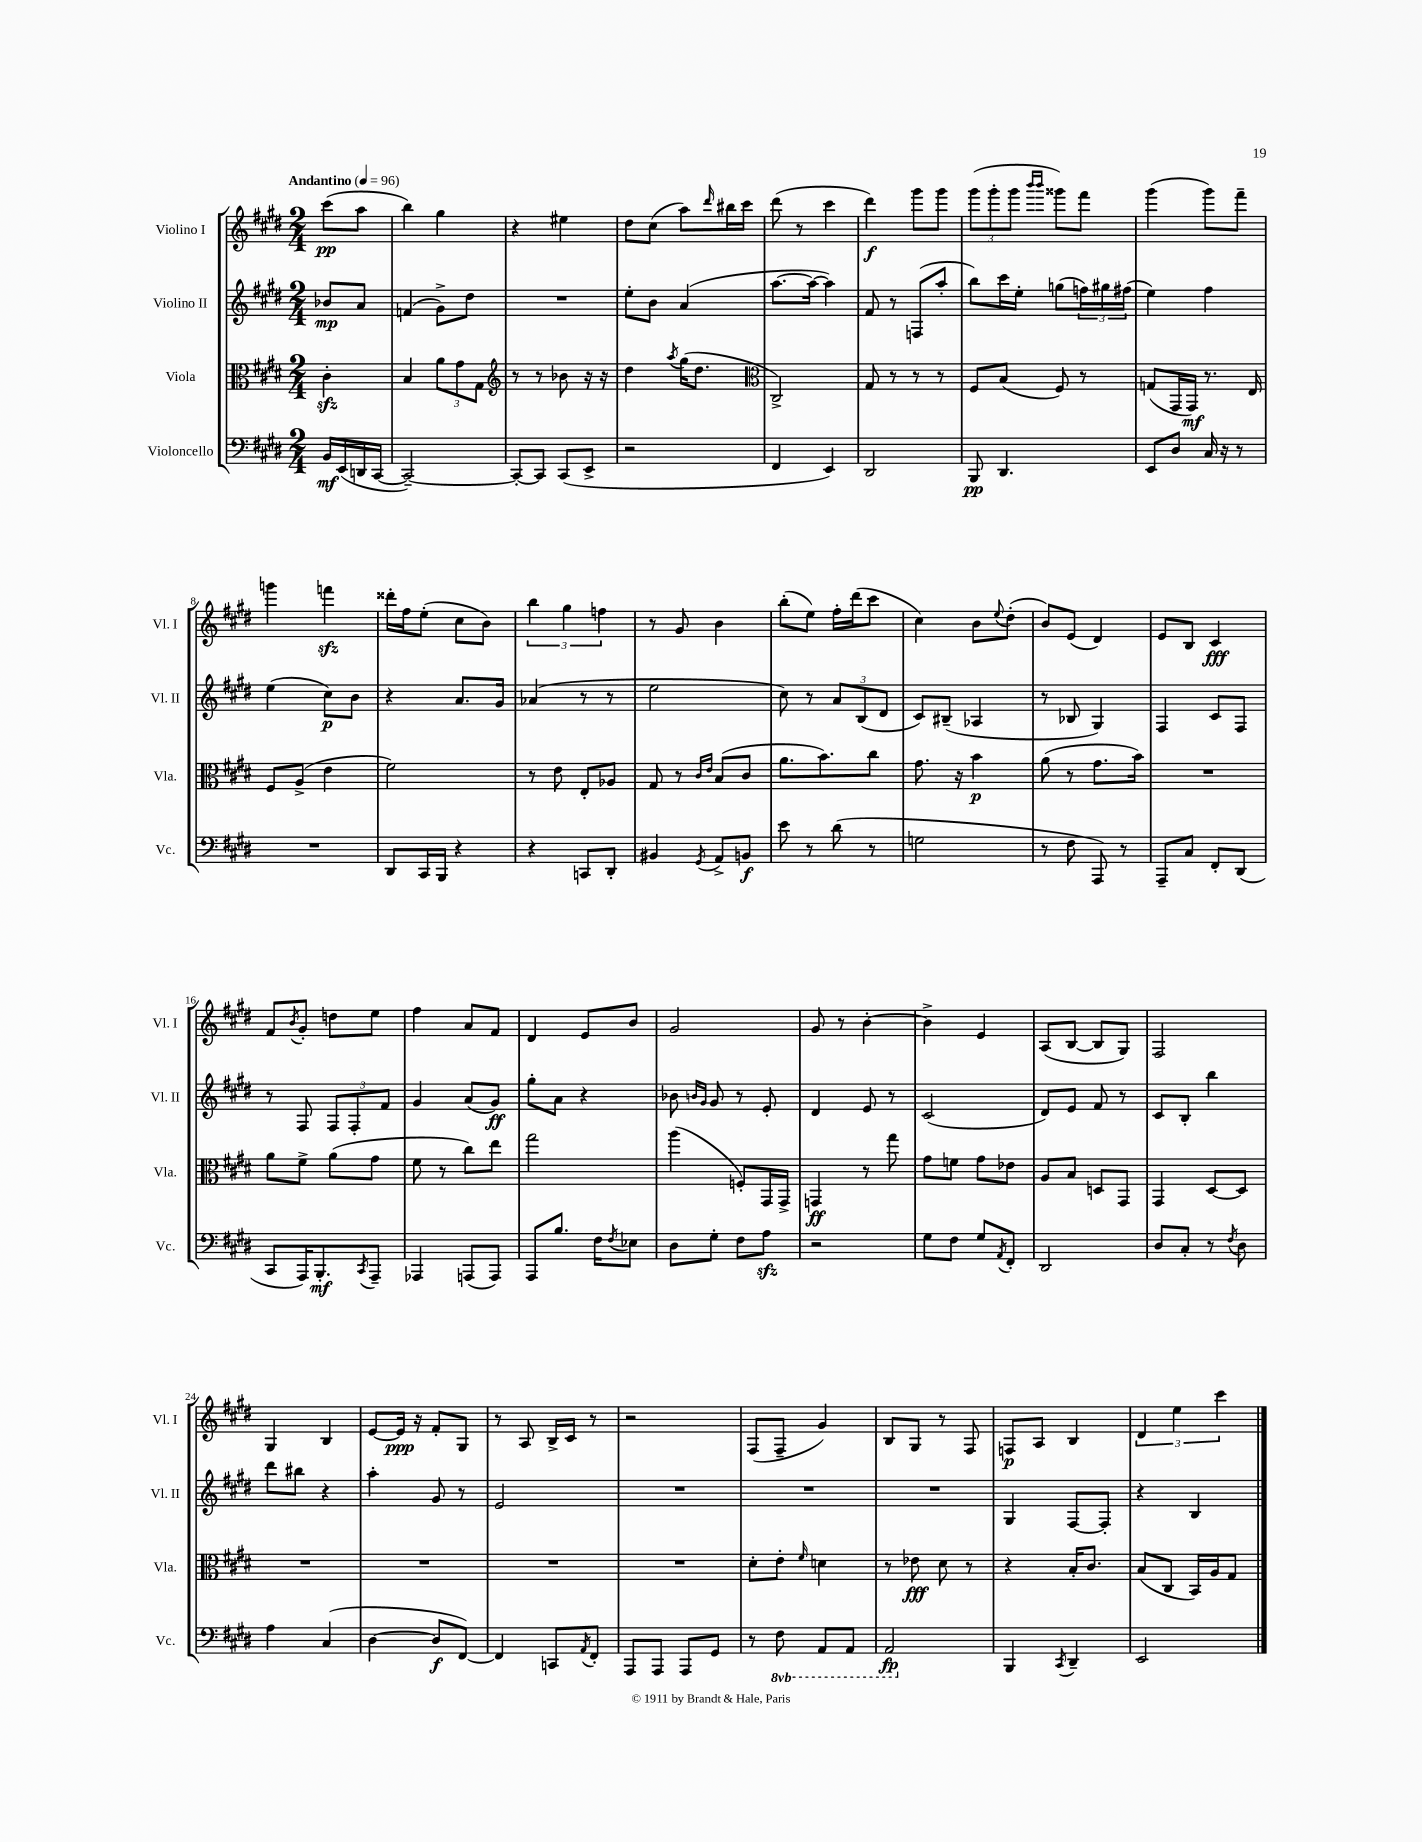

**kern	**dynam	**kern	**dynam	**kern	**dynam	**kern	**dynam
*part4	*part4	*part3	*part3	*part2	*part2	*part1	*part1
*staff4	*staff4	*staff3	*staff3	*staff2	*staff2	*staff1	*staff1
*I"Violoncello	*	*I"Viola	*	*I"Violino II	*	*I"Violino I	*
*I'Vc.	*	*I'Vla.	*	*I'Vl. II	*	*I'Vl. I	*
*clefF4	*	*clefC3	*	*clefG2	*	*clefG2	*
*k[f#c#g#d#]	*	*k[f#c#g#d#]	*	*k[f#c#g#d#]	*	*k[f#c#g#d#]	*
*M2/4	*	*M2/4	*	*M2/4	*	*M2/4	*
*MM96	*	*MM96	*	*MM96	*	*MM96	*
=	=	=	=	=	=	=	=
!	!	!	!	!	!	!LO:TX:a:B:t=Andantino	!
16BB/LL	mf	4c#zz'\	.	8b-X/L	mp	(8ccc#\L	pp
(16EE/	.	.	.	.	.	.	.
16DDn/	.	.	.	8a/J	.	8aa\J	.
[16CC#/JJ	.	.	.	.	.	.	.
=1	=1	=1	=1	=1	=1	=1	=1
2CC#~/_)	.	4B/	.	(4fn/	.	4bb\)	.
.	.	12a\L	.	8g#^\L)	.	4gg#\	.
.	.	12g#\	.	.	.	.	.
.	.	.	.	8dd#\J	.	.	.
.	.	12G#\J	.	.	.	.	.
=2	=2	=2	=2	=2	=2	=2	=2
*	*	*clefG2	*	*	*	*	*
8CC#'/L_	.	8r	.	2r	.	4r	.
8CC#/J]	.	8r	.	.	.	.	.
(8CC#/L	.	8b-X\	.	.	.	4ee#X\	.
8EE^/J	.	16r	.	.	.	.	.
.	.	16r	.	.	.	.	.
=3	=3	=3	=3	=3	=3	=3	=3
2r	.	4dd#\	.	8ee'\L	.	8dd#\L	.
.	.	.	.	8b\J	.	(8cc#\J	.
.	.	8qaa/	.	.	.	.	.
.	.	(16gg#\KL	.	(4a/	.	8aa\L)	.
.	.	8.dd#\J	.	.	.	.	.
.	.	.	.	.	.	16qqddd#/	.
.	.	.	.	.	.	16bb#X\L	.
.	.	.	.	.	.	16ccc#\JJ	.
=4	=4	=4	=4	=4	=4	=4	=4
*	*	*clefC3	*	*	*	*	*
4FF#/	.	2C#^/)	.	[8.aa\L	.	(8ddd#\	.
.	.	.	.	.	.	8r	.
.	.	.	.	16aa\Jk_	.	.	.
4EE/)	.	.	.	4aa\])	.	4ccc#\	.
=5	=5	=5	=5	=5	=5	=5	=5
2DD#/	.	8G#/	.	8f#/	.	4ddd#\)	f
.	.	8r	.	8r	.	.	.
.	.	8r	.	(8Fn/L	.	8ggg#\L	.
.	.	8r	.	8aa'/J	.	8ggg#\J	.
=6	=6	=6	=6	=6	=6	=6	=6
8BBB/	pp	8F#/L	.	8bb\L)	.	(12ggg#\L	.
.	.	.	.	.	.	12ggg#'\	.
4.DD#/	.	(8B/J	.	16ccc#\L	.	.	.
.	.	.	.	.	.	12ggg#\J	.
.	.	.	.	16ee'\JJ	.	.	.
.	.	.	.	.	.	16qqbbb/LL	.
.	.	.	.	.	.	16qqbbb/JJ	.
.	.	8F#/)	.	(8ggn\L	.	8ggg##X\L)	.
.	.	8r	.	24ffn\L)	.	8fff#\J	.
.	.	.	.	24gg#X\	.	.	.
.	.	.	.	(24ff#X\JJ	.	.	.
=7	=7	=7	=7	=7	=7	=7	=7
8EE/L	.	(8Gn/L	.	4ee\)	.	(4ggg#\	.
8D#/J	.	16GG#/L	.	.	.	.	.
.	.	16GG#/JJ)	mf	.	.	.	.
16C#/	.	8.r	.	4ff#\	.	8ggg#\L)	.
16r	.	.	.	.	.	.	.
8r	.	.	.	.	.	8fff#~\J	.
.	.	16E/	.	.	.	.	.
!!LO:LB:g=z
=8	=8	=8	=8	=8	=8	=8	=8
2r	.	8F#/L	.	(4ee\	.	4gggn\	.
.	.	(8A^/J	.	.	.	.	.
.	.	4e\	.	8cc#\L)	p	4fffnzz\	.
.	.	.	.	8b\J	.	.	.
=9	=9	=9	=9	=9	=9	=9	=9
8DD#/L	.	2f#\)	.	4r	.	16ddd##X'\LL	.
.	.	.	.	.	.	16ff#\J	.
16CC#/L	.	.	.	.	.	(8ee'\J	.
16BBB/JJ	.	.	.	.	.	.	.
4r	.	.	.	8.a/L	.	8cc#\L	.
.	.	.	.	.	.	8b\J)	.
.	.	.	.	16g#/Jk	.	.	.
=10	=10	=10	=10	=10	=10	=10	=10
4r	.	8r	.	(4a-X/	.	6bb\	.
.	.	8e\	.	.	.	.	.
.	.	.	.	.	.	6gg#\	.
8CCn/L	.	8E'/L	.	8r	.	.	.
.	.	.	.	.	.	6ffn\	.
8DD#'/J	.	8A-X/J	.	8r	.	.	.
=11	=11	=11	=11	=11	=11	=11	=11
4BB#X/	.	8G#/	.	2ee\	.	8r	.
.	.	8r	.	.	.	8g#/	.
.	.	16qqc#/LL	.	.	.	.	.
8qGG#/	.	16qqe/JJ	.	.	.	.	.
8AA^/L	.	(8B/L	.	.	.	4b\	.
8BBn/J	f	8c#/J	.	.	.	.	.
=12	=12	=12	=12	=12	=12	=12	=12
8e\	.	8.a\L	.	8cc#\)	.	(8bb'\L	.
8r	.	.	.	8r	.	8ee\J)	.
.	.	8.b\)	.	.	.	.	.
(8d#\	.	.	.	12a/L	.	16ff#'\LL	.
.	.	.	.	.	.	(16ddd#\J	.
.	.	.	.	(12B/	.	.	.
8r	.	8cc#\J	.	.	.	8ccc#\J	.
.	.	.	.	12d#/J	.	.	.
=13	=13	=13	=13	=13	=13	=13	=13
2Gn\	.	8.g#\	.	8c#/L)	.	4cc#\)	.
.	.	.	.	(8B#X~/J	.	.	.
.	.	16r	.	.	.	.	.
.	.	4b\	p	4A-X/	.	8b\L	.
.	.	.	.	.	.	8qqee/	.
.	.	.	.	.	.	(8dd#'\J	.
=14	=14	=14	=14	=14	=14	=14	=14
8r	.	(8a\	.	8r	.	8b/L)	.
8F#\	.	8r	.	8B-X/	.	(8e/J	.
8AAA/)	.	8.g#\L	.	4G#/)	.	4d#/)	.
8r	.	.	.	.	.	.	.
.	.	16b\Jk)	.	.	.	.	.
=15	=15	=15	=15	=15	=15	=15	=15
8AAA~/L	.	2r	.	4F#/	.	8e/L	.
8C#/J	.	.	.	.	.	8B/J	.
8FF#'/L	.	.	.	8c#/L	.	4c#/	fff
(8DD#/J	.	.	.	8F#/J	.	.	.
!!LO:LB:g=z
=16	=16	=16	=16	=16	=16	=16	=16
8CC#/L	.	8a\L	.	8r	.	8f#/L	.
.	.	.	.	.	.	8qb/	.
16AAA/K)	.	8f#^\J	.	8F#/	.	8g#'/J	.
8.BBB'/	mf	.	.	.	.	.	.
.	.	(8a\L	.	12F#/L	.	8ddn\L	.
.	.	.	.	12F#'/	.	.	.
8qCC#/	.	.	.	.	.	.	.
8AAA~/J	.	8g#\J	.	.	.	8ee\J	.
.	.	.	.	12f#/J	.	.	.
=17	=17	=17	=17	=17	=17	=17	=17
4AAA-X/	.	8f#\	.	4g#/	.	4ff#\	.
.	.	8r	.	.	.	.	.
(8AAAn/L	.	8cc#\L)	.	(8a/L	.	8a/L	.
8AAA/J)	.	8ee\J	.	8g#/J)	ff	8f#/J	.
=18	=18	=18	=18	=18	=18	=18	=18
8AAA/L	.	2gg#\	.	8gg#'\L	.	4d#/	.
8.B/J	.	.	.	8a\J	.	.	.
.	.	.	.	4r	.	8e/L	.
16F#\KL	.	.	.	.	.	.	.
8qF#/	.	.	.	.	.	.	.
8E-X\J	.	.	.	.	.	8b/J	.
=19	=19	=19	=19	=19	=19	=19	=19
8D#\L	.	(4aa\	.	8b-X\	.	2g#/	.
.	.	.	.	16qqbn/LL	.	.	.
.	.	.	.	16qqg#/JJ	.	.	.
8G#'\J	.	.	.	8g#/	.	.	.
8F#\L	.	8Fn'/L)	.	8r	.	.	.
8Azz\J	.	16GG#/L	.	8e'/	.	.	.
.	.	16GG#^/JJ	.	.	.	.	.
=20	=20	=20	=20	=20	=20	=20	=20
2r	.	4GGn/	ff	4d#/	.	8g#/	.
.	.	.	.	.	.	8r	.
.	.	8r	.	8e/	.	[4b'\	.
.	.	8gg#\	.	8r	.	.	.
=21	=21	=21	=21	=21	=21	=21	=21
8G#\L	.	8g#\L	.	(2c#/	.	4b^\]	.
8F#\J	.	8fn\J	.	.	.	.	.
8G#/L	.	8g#\L	.	.	.	4e/	.
8qAA/	.	.	.	.	.	.	.
8FF#'/J	.	8e-X\J	.	.	.	.	.
=22	=22	=22	=22	=22	=22	=22	=22
2DD#/	.	8A/L	.	8d#/L)	.	(8A/L	.
.	.	8B/J	.	8e/J	.	[8B/J	.
.	.	8Dn/L	.	8f#/	.	8B/L]	.
.	.	8GG#/J	.	8r	.	8G#/J)	.
=23	=23	=23	=23	=23	=23	=23	=23
8D#/L	.	4GG#/	.	8c#/L	.	2F#/	.
8C#'/J	.	.	.	8B'/J	.	.	.
8r	.	[8D#/L	.	4bb\	.	.	.
8qF#/	.	.	.	.	.	.	.
8D#\	.	8D#/J]	.	.	.	.	.
!!LO:LB:g=z
=24	=24	=24	=24	=24	=24	=24	=24
4A\	.	2r	.	8ddd#\L	.	4G#/	.
.	.	.	.	8bb#X\J	.	.	.
(4C#/	.	.	.	4r	.	4B/	.
=25	=25	=25	=25	=25	=25	=25	=25
[4D#\	.	2r	.	4aa'\	.	[8e/L	.
.	.	.	.	.	.	16e/Jk]	ppp
.	.	.	.	.	.	16r	.
8D#/L]	f	.	.	8g#/	.	8f#'/L	.
[8FF#/J)	.	.	.	8r	.	8G#/J	.
=26	=26	=26	=26	=26	=26	=26	=26
4FF#/]	.	2r	.	2e/	.	8r	.
.	.	.	.	.	.	8A/	.
8CCn/L	.	.	.	.	.	16B^/LL	.
.	.	.	.	.	.	16c#/JJ	.
8qAA/	.	.	.	.	.	.	.
8FF#'/J	.	.	.	.	.	8r	.
=27	=27	=27	=27	=27	=27	=27	=27
8AAA/L	.	2r	.	2r	.	2r	.
8AAA/J	.	.	.	.	.	.	.
8AAA/L	.	.	.	.	.	.	.
8GG#/J	.	.	.	.	.	.	.
=28	=28	=28	=28	=28	=28	=28	=28
8r	.	8d#'\L	.	2r	.	(8F#/L	.
*8ba	*	*	*	*	*	*	*
8FF#\	.	8e'\J	.	.	.	8F#~/J	.
.	.	16qqf#/	.	.	.	.	.
8AAA/L	.	4dn\	.	.	.	4g#/)	.
8AAA/J	.	.	.	.	.	.	.
=29	=29	=29	=29	=29	=29	=29	=29
2AAA/	fp	8r	.	2r	.	8B/L	.
.	.	8e-X\	fff	.	.	8G#/J	.
.	.	8d#\	.	.	.	8r	.
.	.	8r	.	.	.	8F#/	.
=30	=30	=30	=30	=30	=30	=30	=30
*X8ba	*	*	*	*	*	*	*
4BBB/	.	4r	.	4G#/	.	8Fn/L	p
.	.	.	.	.	.	8A/J	.
8qCC#/	.	.	.	.	.	.	.
4DD#~/	.	16B'/KL	.	[8F#/L	.	4B/	.
.	.	8.c#/J	.	.	.	.	.
.	.	.	.	8F#'/J]	.	.	.
=31	=31	=31	=31	=31	=31	=31	=31
2EE/	.	(8B/L	.	4r	.	6d#/	.
.	.	8C#/J	.	.	.	.	.
.	.	.	.	.	.	6ee\	.
.	.	16BB/LL)	.	4B/	.	.	.
.	.	16A/J	.	.	.	.	.
.	.	.	.	.	.	6ccc#\	.
.	.	8G#/J	.	.	.	.	.
==	==	==	==	==	==	==	==
*-	*-	*-	*-	*-	*-	*-	*-
